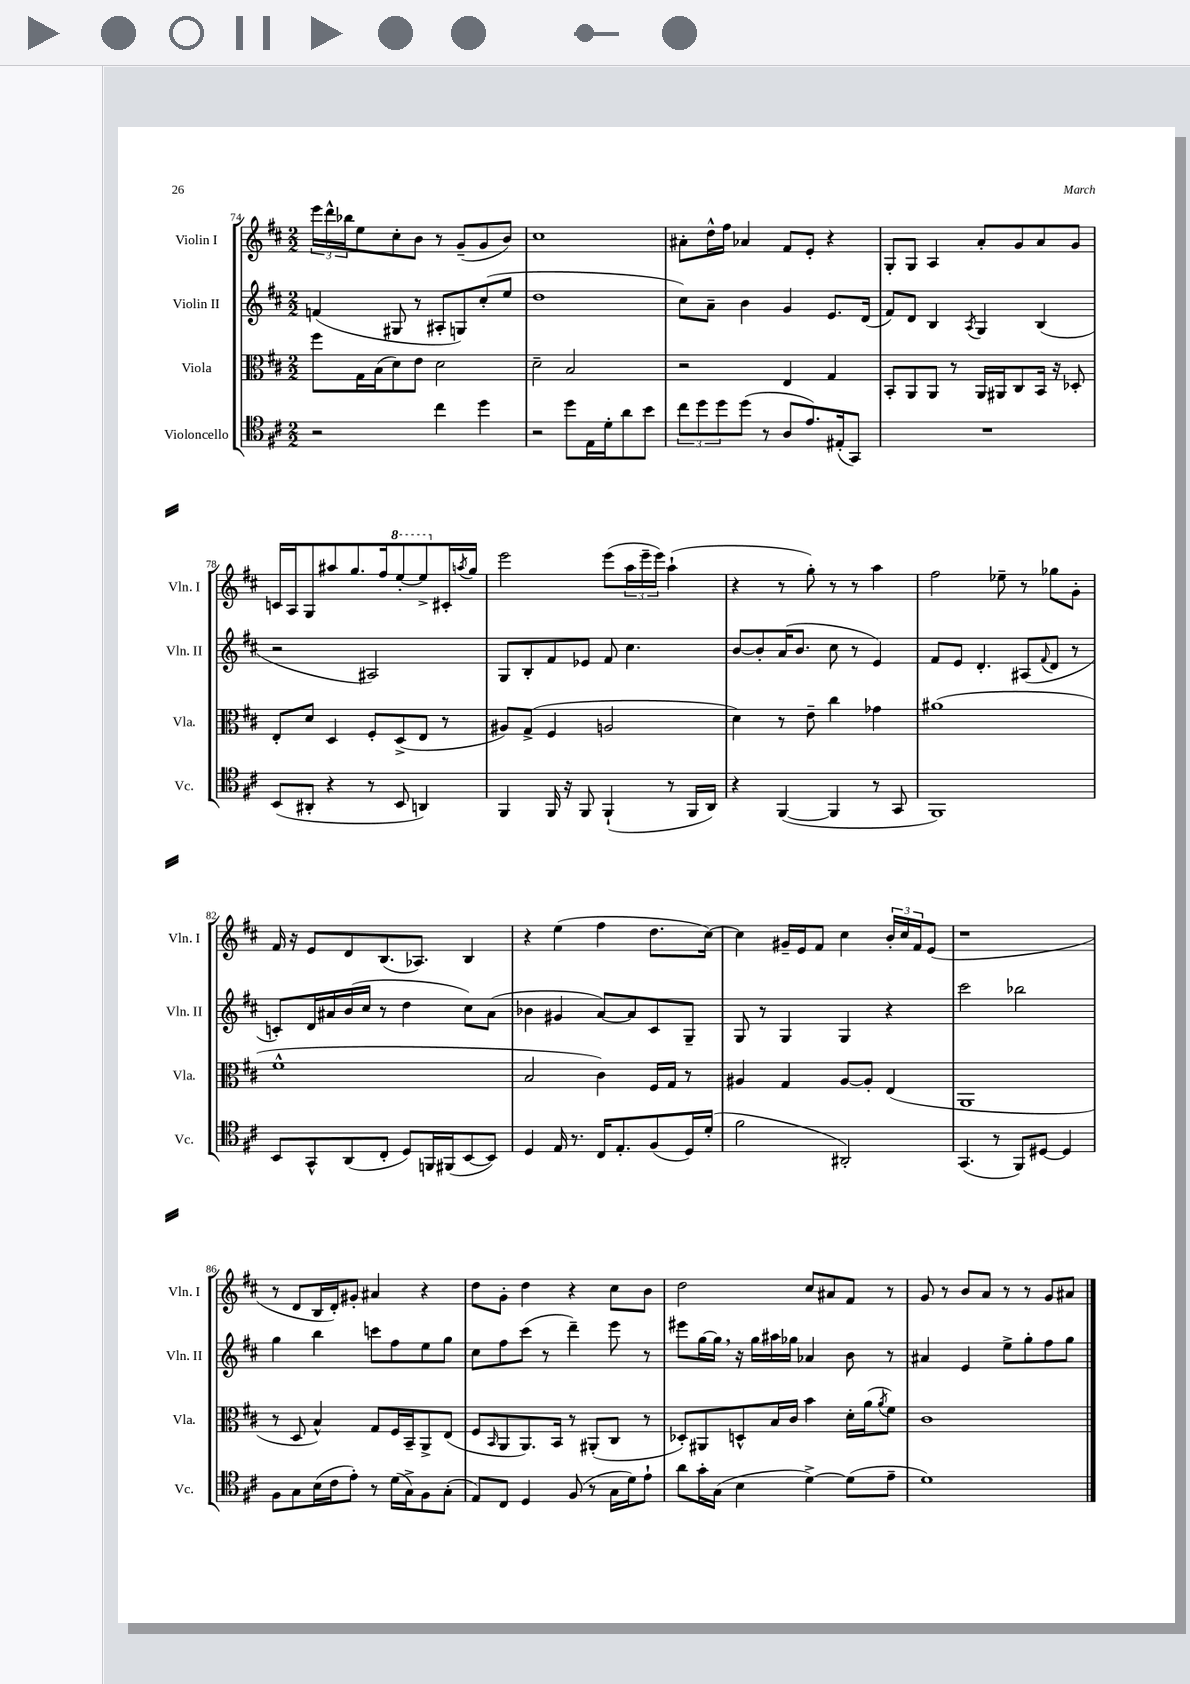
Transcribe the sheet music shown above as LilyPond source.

<<
\new StaffGroup <<
\new Staff = "s0" \with { instrumentName = "Violin I" shortInstrumentName = "Vln. I" } {
    \clef treble \key d \major \numericTimeSignature \time 2/2
    \tuplet 3/2 { e'''16 d'''16-^ bes''16 } e''8 cis''8-. b'8 r8 g'8--( g'8 b'8) |
    cis''1 |
    ais'8-. d''16-^ fis''16 aes'4 fis'8 e'8-. r4 |
    g8-. g8 a4 a'8-. g'8 a'8 g'8 |
    c'16 a16 g8 ais''8 g''8. fis''16 \ottava #1 e'''8~-. e'''8-> \ottava #0 cis'16-. \acciaccatura { a''8 } g''16 |
    e'''2 e'''8( \tuplet 3/2 { a''16 e'''16-- e'''16) } a''4-!( |
    r4 r8 g''8-.) r8 r8 a''4 |
    fis''2 ees''8-- r8 ges''8 g'8-. |
    fis'16 r16 e'8 d'8 b8.( aes8.) b4 |
    r4 e''4( fis''4 d''8. cis''16~) |
    cis''4 gis'16-- e'16 fis'8 cis''4 \tuplet 3/2 { b'16-. cis''16 fis'16 } e'8( |
    r1 |
    r8 d'8 b16 d'16-.) gis'8-. ais'4 r4 |
    d''8 g'8-. d''4 r4 cis''8 b'8 |
    d''2 cis''8 ais'8 fis'8 r8 |
    g'8 r8 b'8 a'8 r8 r8 g'8 ais'8 \bar "|." |
}
\new Staff = "s1" \with { instrumentName = "Violin II" shortInstrumentName = "Vln. II" } {
    \clef treble \key d \major \numericTimeSignature \time 2/2
    f'4( gis8 r8 ais8-. g8) cis''8-.( e''8 |
    d''1 |
    cis''8) a'8-- b'4 g'4 e'8. d'16( |
    fis'8) d'8 b4 \acciaccatura { a8 } g4 b4( |
    r2 ais2) |
    g8 b8-. fis'8 ees'8 fis'8 cis''4. |
    b'8~ b'8-. a'16( b'8. cis''8 r8 e'4) |
    fis'8 e'8 d'4.-. ais8( \appoggiatura { fis'8 } d'8 r8 |
    c'8-.) d'16 ais'16 b'16( cis''16 r8 d''4 cis''8) ais'8( |
    bes'4 gis'4 a'8~) a'8 cis'8 g8-- |
    g8 r8 g4 g4 r4 |
    cis'''2 bes''2 |
    g''4 b''4 c'''8 fis''8 e''8 g''8 |
    cis''8 fis''8 cis'''8( r8 d'''4--) e'''8 r8 |
    eis'''8 g''16~ g''16 \breathe r16 g''16 ais''16 ges''16 aes'4 b'8 r8 |
    ais'4 e'4 e''8-> g''8-. fis''8 g''8 \bar "|." |
}
\new Staff = "s2" \with { instrumentName = "Viola" shortInstrumentName = "Vla." } {
    \clef alto \key d \major \numericTimeSignature \time 2/2
    fis''8 g16 b16( d'8) e'8 d'2 |
    d'2-- b2 |
    r2 e4 g4 |
    b,8-. a,8 a,8 r8 a,16 ais,16 cis8 b,16 r16 des8-. |
    e8-. d'8 d4 fis8-. d8->( e8 r8 |
    ais8) g8->( fis4 a2 |
    d'4) r8 e'8-- cis''4 ges'4 |
    ais'1( |
    fis'1-^ |
    b2 cis'4) fis16 g16 r8 |
    ais4 g4 ais8~ ais8-. e4( |
    a,1 |
    r8 d8 b4-^) g8 fis16 b,16-- a,8-> e8( |
    fis8 \grace { b,16 } a,8 a,8.) b,16 r8 ais,8-.( cis8 r8 |
    des8-.) ais,8 d8-^ b16 cis'16 b'4 d'16-. a'16( \acciaccatura { a'8 } fis'8) |
    cis'1 \bar "|." |
}
\new Staff = "s3" \with { instrumentName = "Violoncello" shortInstrumentName = "Vc." } {
    \clef tenor \key d \major \numericTimeSignature \time 2/2
    r2 cis''4 d''4 |
    r2 d''8 e16 d'16-. a'8 b'8 |
    \tuplet 3/2 { cis''8 d''8 d''8 } d''8( r8 a8 e'8.) eis16-.( g,8) |
    R1 |
    b,8( ais,8-. r4 r8 b,8 a,4) |
    fis,4 fis,16 r16 fis,8 fis,4-!( r8 fis,16 a,16) |
    r4 fis,4~( fis,4 r8 g,8 |
    fis,1) |
    b,8 g,8-^ a,8( cis8-. d8) f,16 fis,16( b,8~ b,8) |
    d4 e16 r8. cis16 e8.-. fis8( d16) d'16-.( |
    fis'2 ais,2-.) |
    g,4.( r8 fis,8) dis8~ dis4 |
    fis8 g8 b16( cis'16 e'8-.) r8 d'16( g16->) fis8 g8-.( |
    e8) cis8 d4 fis8( r8 g16 d'16) e'8-! |
    a'8 g'16-. g16( b4 d'4~->) d'8( e'8-- |
    d'1) \bar "|." |
}
>>
>>
\layout { \context { \Score currentBarNumber = #74 } }
